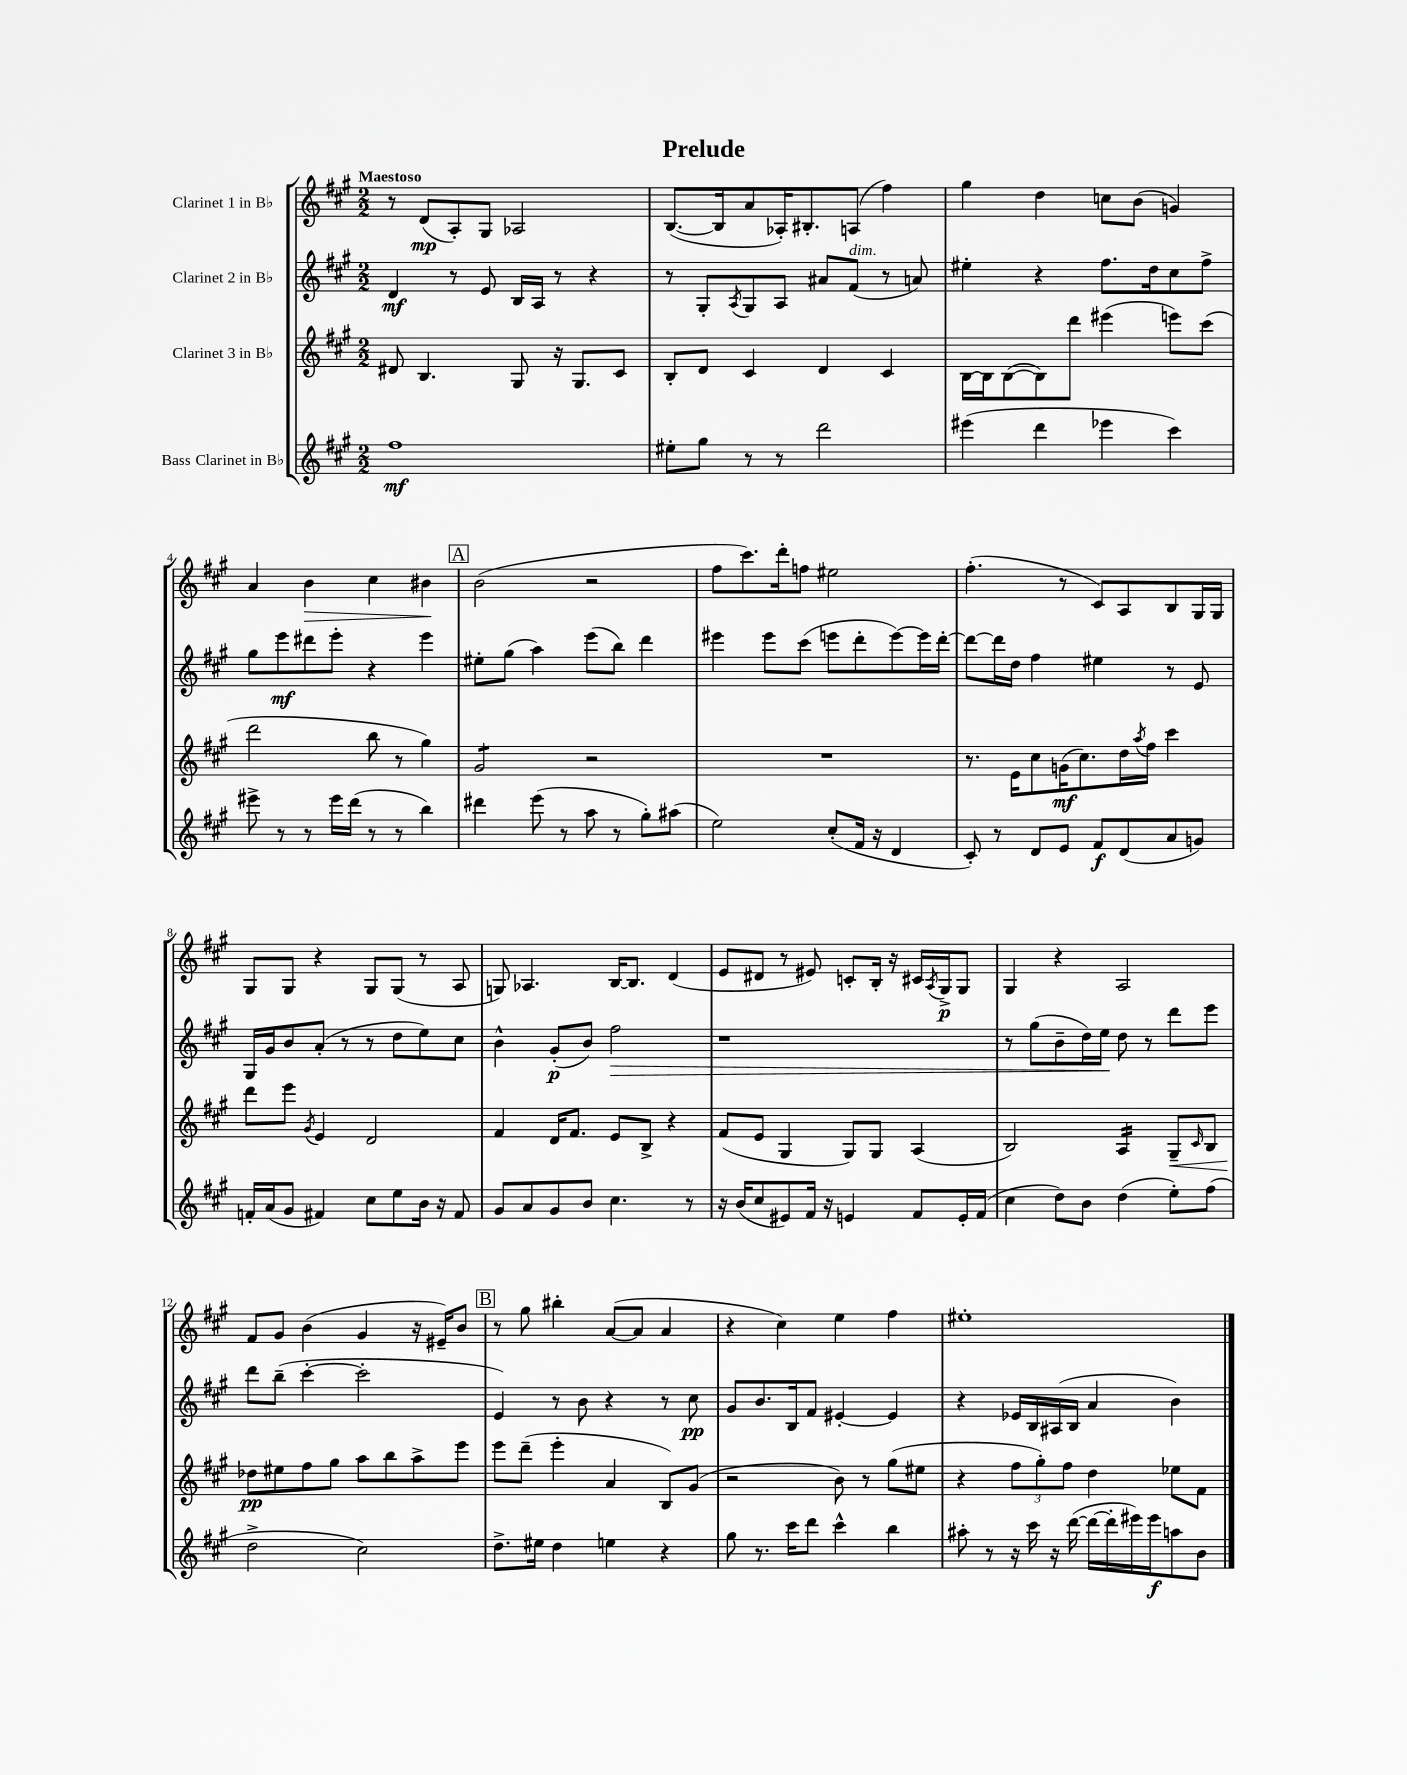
\header { title = "Prelude" }
<<
\new StaffGroup <<
\new Staff = "s0" \with { instrumentName = "Clarinet 1 in Bb" } {
    \clef treble \key a \major \numericTimeSignature \time 2/2 \tempo "Maestoso"
    r8 d'8\mp( a8-.) gis8 aes2 |
    b8.~( b16 a'8 aes16-.) bis8.-. a8( fis''4) |
    gis''4 d''4 c''8 b'8( g'4) |
    a'4 b'4\> cis''4 bis'4\! |
    \mark \markup { \box "A" } b'2( r2 |
    fis''8 cis'''8.) d'''16-. f''8 eis''2 |
    fis''4.-.( r8 cis'8) a8 b8 gis16 gis16 |
    gis8 gis8 r4 gis8 gis8( r8 a8 |
    g8) aes4. b16~ b8. d'4( |
    e'8 dis'8 r8 eis'8) c'8-. b16-. r16 cis'16 \acciaccatura { a8 } gis16->\p gis8 |
    gis4 r4 a2 |
    fis'8 gis'8 b'4( gis'4 r16 eis'16--) b'8 |
    \mark \markup { \box "B" } r8 gis''8 bis''4-. a'8~( a'8 a'4 |
    r4 cis''4) e''4 fis''4 |
    eis''1-. \bar "|." |
}
\new Staff = "s1" \with { instrumentName = "Clarinet 2 in Bb" } {
    \clef treble \key a \major \numericTimeSignature \time 2/2
    d'4\mf r8 e'8 b16 a16 r8 r4 |
    r8 gis8-. \acciaccatura { a8 } gis8 a8 ais'8 fis'8^\markup { \italic "dim." }( r8 a'8) |
    eis''4-. r4 fis''8. d''16 cis''8 fis''8-> |
    gis''8 e'''8\mf dis'''8 e'''8-. r4 e'''4 |
    \mark \markup { \box "A" } eis''8-. gis''8( a''4) e'''8( b''8) d'''4 |
    eis'''4 eis'''8 cis'''8( e'''8 d'''8-. e'''8~) e'''16 d'''16~-. |
    d'''8~ d'''16 d''16 fis''4 eis''4 r8 e'8 |
    gis16 gis'16 b'8 a'8-.( r8 r8 d''8 e''8) cis''8 |
    b'4-^ gis'8-.\p( b'8) fis''2\> |
    r1 |
    r8 gis''8( b'8-- d''16) e''16\! d''8 r8 d'''8 e'''8 |
    d'''8 b''8--( cis'''4~-. cis'''2-. |
    \mark \markup { \box "B" } e'4) r8 b'8 r4 r8 cis''8\pp |
    gis'8 b'8. b16 fis'8 eis'4~-. eis'4 |
    r4 ees'16 b16 ais16( b16 a'4 b'4) \bar "|." |
}
\new Staff = "s2" \with { instrumentName = "Clarinet 3 in Bb" } {
    \clef treble \key a \major \numericTimeSignature \time 2/2
    dis'8 b4. gis8 r16 gis8. cis'8 |
    b8-. d'8 cis'4 d'4 cis'4 |
    b16~ b16 b8~( b8) d'''8 eis'''4( e'''8) cis'''8( |
    d'''2 b''8 r8 gis''4) |
    \mark \markup { \box "A" } gis'2:8 r2 |
    R1 |
    r8. e'16 cis''8 g'16\mf( cis''8.) d''16 \acciaccatura { a''8 } fis''16 cis'''4 |
    d'''8 e'''8 \acciaccatura { gis'8 } e'4 d'2 |
    fis'4 d'16 fis'8. e'8 b8-> r4 |
    fis'8( e'8 gis4 gis8) gis8 a4( |
    b2) a4:16 gis8--\< \grace { cis'16 } b8 |
    des''8\pp\! eis''8 fis''8 gis''8 a''8 b''8 a''8-> e'''8 |
    \mark \markup { \box "B" } e'''8 d'''8--( e'''4-. a'4 b8) gis'8( |
    r2 b'8) r8 gis''8( eis''8 |
    r4 \tuplet 3/2 { fis''8 gis''8-.) fis''8 } d''4 ees''8 fis'8 \bar "|." |
}
\new Staff = "s3" \with { instrumentName = "Bass Clarinet in Bb" } {
    \clef treble \key a \major \numericTimeSignature \time 2/2
    fis''1\mf |
    eis''8-. gis''8 r8 r8 d'''2 |
    eis'''4( d'''4 ees'''4 cis'''4) |
    eis'''8-> r8 r8 eis'''16 d'''16( r8 r8 b''4) |
    \mark \markup { \box "A" } dis'''4 e'''8( r8 a''8 r8 gis''8-.) ais''8( |
    e''2) cis''8-.( fis'16 r16 d'4 |
    cis'8-.) r8 d'8 e'8 fis'8\f d'8( a'8 g'8) |
    f'16-. a'16( gis'8 fis'4) cis''8 e''8 b'16 r16 fis'8 |
    gis'8 a'8 gis'8 b'8 cis''4. r8 |
    r16 b'16( cis''8 eis'8) fis'16 r16 e'4 fis'8 e'16-. fis'16( |
    cis''4 d''8) b'8 d''4( e''8-.) fis''8( |
    d''2-> cis''2) |
    \mark \markup { \box "B" } d''8.-> eis''16 d''4 e''4 r4 |
    gis''8 r8. cis'''16 d'''8 cis'''4-^ b''4 |
    ais''8-. r8 r16 cis'''16 r16 d'''16~( d'''16~ d'''16-. eis'''16) eis'''16\f a''8 b'8 \bar "|." |
}
>>
>>
